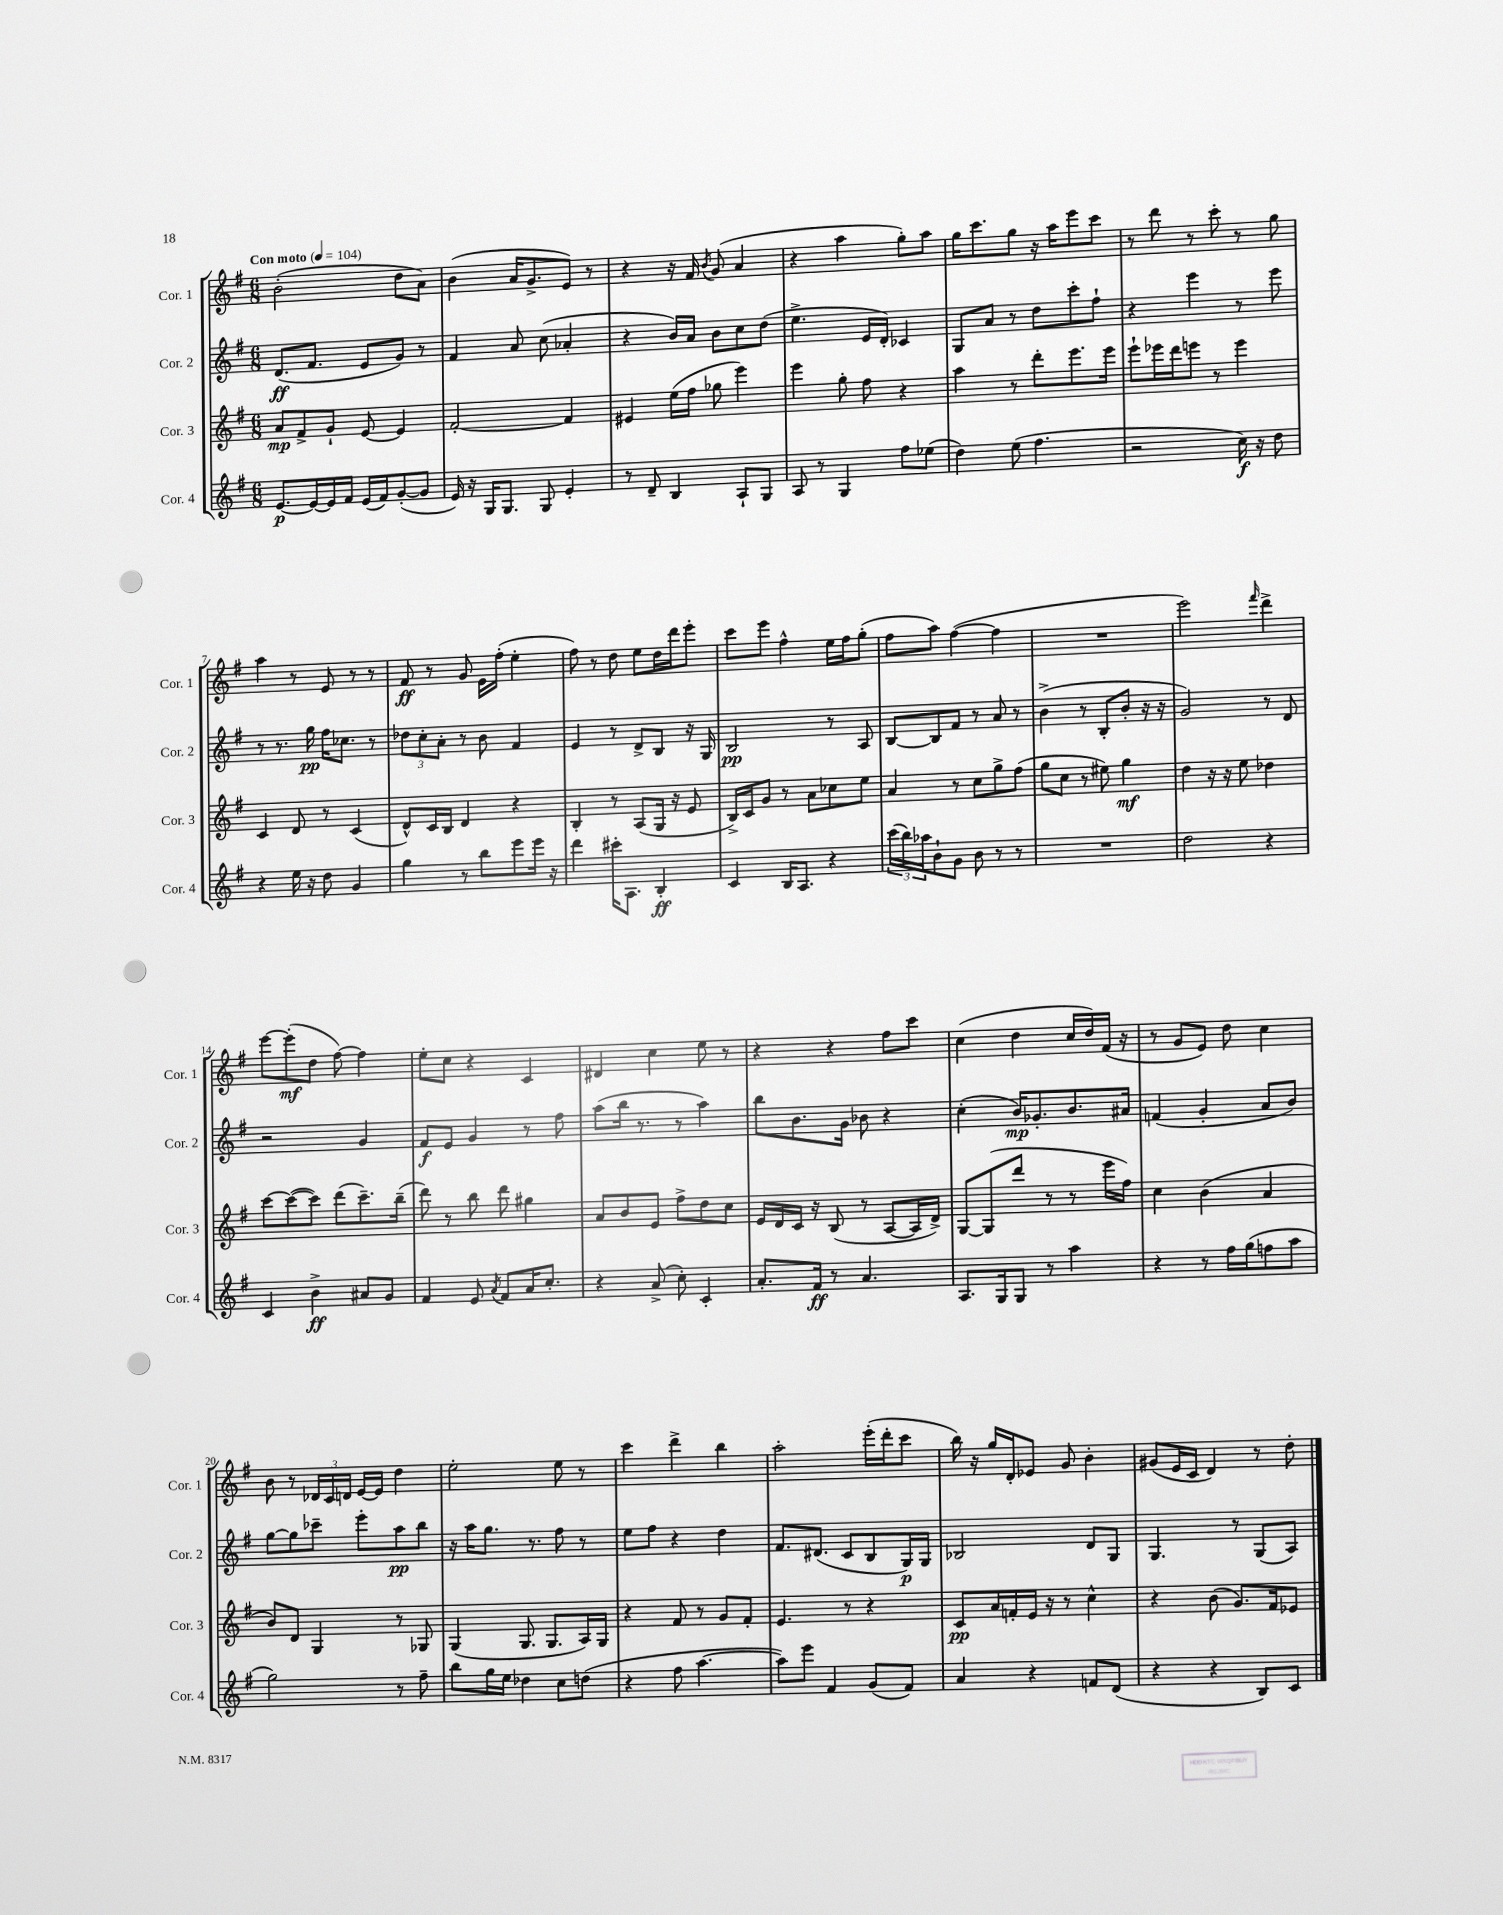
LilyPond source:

<<
\new StaffGroup <<
\new Staff = "s0" \with { instrumentName = "Cor. 1" shortInstrumentName = "Cor. 1" } {
    \clef treble \key g \major \numericTimeSignature \time 6/8 \tempo "Con moto" 4 = 104
    b'2-.( d''8 a'8) |
    b'4( a'16 g'8.-> e'8) r8 |
    r4 r16 fis'16 \acciaccatura { b'8 } g'8( a'4 |
    r4 a''4 g''8-.) a''8 |
    g''16 c'''8. g''8 r16 a''16 e'''8 c'''8 |
    r8 d'''8 r8 c'''8-. r8 g''8 |
    a''4 r8 e'8 r8 r8 |
    fis'8\ff r8 g'8 e'16 fis''16-.( e''4-. |
    fis''8) r8 d''8 e''8 d''16 d'''16 e'''8-. |
    c'''8 e'''8 fis''4-^ e''16 fis''16 g''8-.( |
    fis''8 a''8) fis''4~( fis''4 |
    R2. |
    e'''2) \grace { fis'''16 } d'''4-> |
    e'''8~ e'''8-.\mf( d''8 fis''8~) fis''4 |
    e''8-. c''8 r4 c'4 |
    dis'4 c''4 e''8 r8 |
    r4 r4 fis''8 c'''8 |
    c''4( d''4 c''16 d''16) fis'16( r16 |
    r8 g'8 e'8) d''8 c''4 |
    b'8 r8 \tuplet 3/2 { des'16 c'16 d'16 } e'16~ e'16 d''4 |
    e''2-. e''8 r8 |
    c'''4 d'''4-> b''4 |
    a''2-. e'''16-.( d'''16-. c'''8 |
    b''16) r16 g''16 d'16-. ees'8 g'8 b'4-. |
    gis'8( e'16 c'16 d'4) r8 d''8-. \bar "|." |
}
\new Staff = "s1" \with { instrumentName = "Cor. 2" shortInstrumentName = "Cor. 2" } {
    \clef treble \key g \major \numericTimeSignature \time 6/8
    d'8.\ff( fis'8. e'8 g'8) r8 |
    fis'4 a'8 c''8( aes'4-. |
    r4 b'16) a'16 b'8 c''8 d''8( |
    e''4.-> e'16 d'16-.) ces'4 |
    g8 a'8 r8 d''8 c'''8-. fis''8-! |
    r4 e'''4 r8 e'''8 |
    r8 r8. g''16\pp fis''16 ces''8. r8 |
    \tuplet 3/2 { des''8 c''8-. a'8-. } r8 b'8 fis'4 |
    e'4 r8 d'8-> b8 r16 g16 |
    b2\pp r8 a8 |
    b8~ b8 fis'8 r8 a'8 r8 |
    b'4->( r8 b8-. b'8-. r16 r16 |
    g'2) r8 d'8 |
    r2 g'4 |
    fis'8\f e'8 g'4 r8 fis''8 |
    a''8( b''16 r8. r8 a''4) |
    b''8 b'8. g'16 bes'8 r4 |
    c''4-.( b'16\mp) ges'8.-. b'8. ais'16 |
    f'4( g'4-. a'8 b'8) |
    g''8~ g''8 ces'''8-- e'''8-. a''8\pp b''8 |
    r16 a''16 g''8. r8. fis''8 r8 |
    e''8 fis''8 r4 d''4 |
    fis'8. dis'8.( c'8 b8 g16\p) g16 |
    bes2 d'8 g8 |
    g4. r8 g8( a8) \bar "|." |
}
\new Staff = "s2" \with { instrumentName = "Cor. 3" shortInstrumentName = "Cor. 3" } {
    \clef treble \key g \major \numericTimeSignature \time 6/8
    a'8\mp fis'8-> g'8-! e'8~ e'4 |
    fis'2~-. fis'4 |
    eis'4 e''16( fis''16 ges''8 e'''4) |
    e'''4 g''8-. fis''8 r4 |
    a''4 r8 d'''8-. e'''8. e'''16 |
    e'''8-! ees'''16 d'''16 e'''8 r8 e'''4 |
    c'4 d'8 r8 c'4( |
    d'8-^) c'16 b16 d'4 r4 |
    b4-. r8 a8( g16 r16 e'8 |
    b16->) c'16 g'8 r8 a'8 ces''8 e''8 |
    a'4 r8 c''8 g''8-> fis''8( |
    g''8 c''8 r8 eis''8) g''4\mf |
    d''4 r16 r16 e''8 des''4 |
    c'''8~ c'''8~( c'''8) d'''8( c'''8.--) b''16--( |
    d'''8) r8 b''8 d'''8 gis''4 |
    a'8 b'8 e'8 fis''8-> d''8 c''8 |
    e'16 d'16 c'16 r16 b8( r8 a8~ a16 d'16->) |
    g8~ g8( d'''8 r8 r8 e'''16 fis''16) |
    c''4 b'4( a'4 |
    b'8) d'8 g4 r8 ges8 |
    g4( g8. g8. a16) g16 |
    r4 fis'8 r8 g'8 fis'8-. |
    e'4. r8 r4 |
    c'8\pp a'16 f'16-. e'16 r16 r8 c''4-^ |
    r4 b'8( g'8.) fis'16 ees'8 \bar "|." |
}
\new Staff = "s3" \with { instrumentName = "Cor. 4" shortInstrumentName = "Cor. 4" } {
    \clef treble \key g \major \numericTimeSignature \time 6/8
    e'8.~\p e'16~ e'16 fis'16 e'16( fis'16) g'8~-.( g'8 |
    e'16) r16 g16 g8. g8 e'4-. |
    r8 d'8-- b4 a8-! g8 |
    a8 r8 g4 fis''8 ees''8( |
    d''4) e''8( fis''4. |
    r2 c''16\f) r16 d''8 |
    r4 e''16 r16 d''8 g'4 |
    g''4 r8 b''8 e'''8 e'''16 r16 |
    d'''4 cis'''16-. a8. b4-.\ff |
    c'4 b16 a8. r4 |
    \tuplet 3/2 { c'''16( b''16) aes''16 } b'8-! g'8 b'8 r8 r8 |
    R2. |
    d''2 r4 |
    c'4 b'4->\ff ais'8 g'8 |
    fis'4 e'8 \acciaccatura { a'8 } fis'8 a'16 c''8.-. |
    r4 a'8->( c''8-.) c'4-. |
    a'8.-. fis'16\ff r8 a'4. |
    a8. g16 g8 r8 a''4 |
    r4 r8 fis''16 g''16( f''8 a''8 |
    g''2) r8 fis''8-- |
    b''8 g''16 e''16 des''4 c''8 d''8( |
    r4 fis''8 a''4.~ |
    a''8) e'''8 fis'4 g'8( fis'8) |
    a'4 r4 f'8 d'8( |
    r4 r4 b8) c'8 \bar "|." |
}
>>
>>
